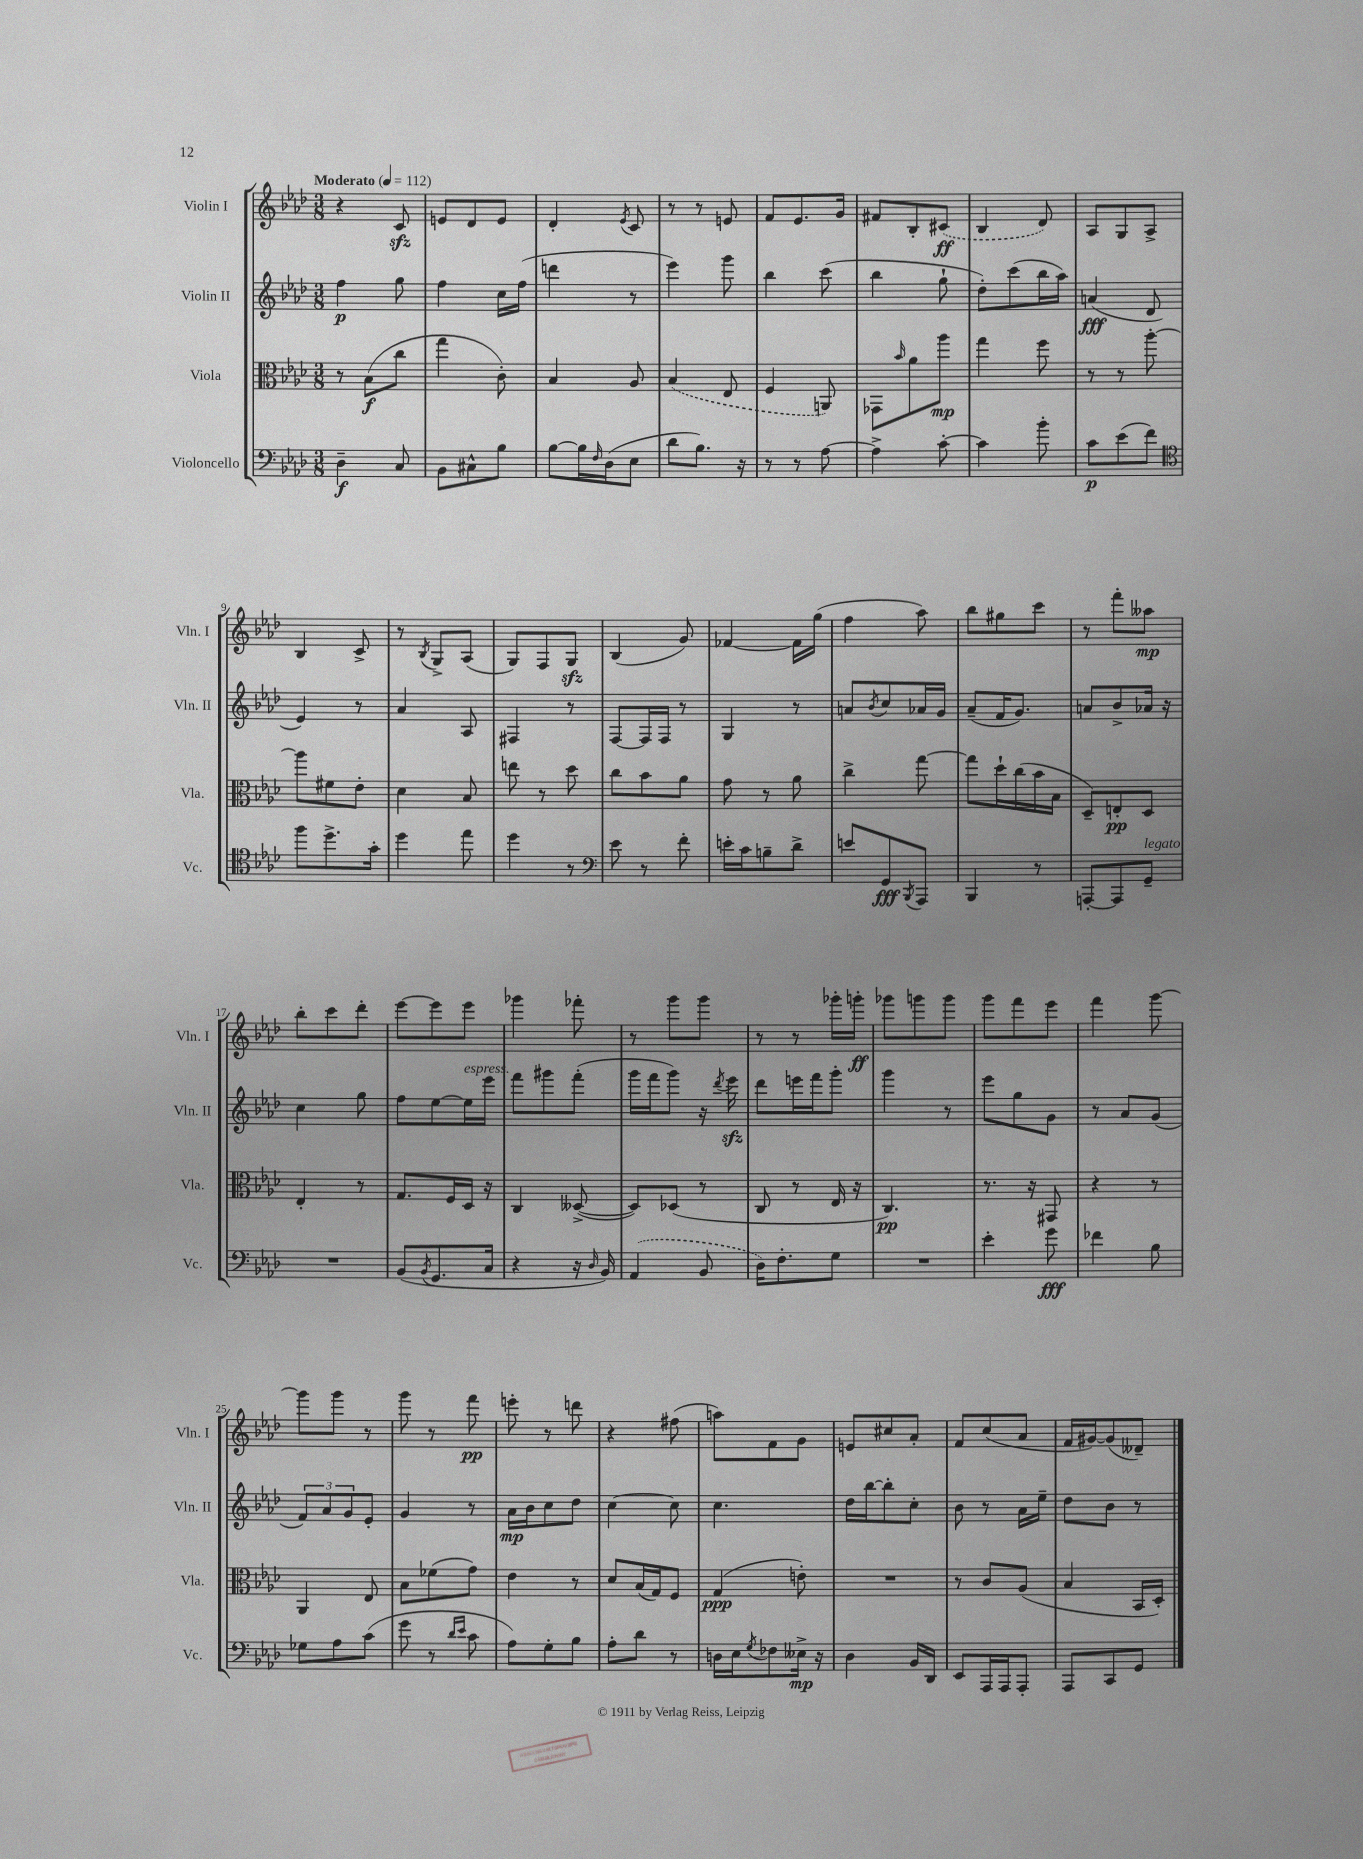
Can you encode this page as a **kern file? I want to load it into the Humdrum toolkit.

**kern	**dynam	**kern	**dynam	**kern	**dynam	**kern	**dynam
*part4	*part4	*part3	*part3	*part2	*part2	*part1	*part1
*staff4	*staff4	*staff3	*staff3	*staff2	*staff2	*staff1	*staff1
*I"Violoncello	*	*I"Viola	*	*I"Violin II	*	*I"Violin I	*
*I'Vc.	*	*I'Vla.	*	*I'Vln. II	*	*I'Vln. I	*
*clefF4	*	*clefC3	*	*clefG2	*	*clefG2	*
*k[b-e-a-d-]	*	*k[b-e-a-d-]	*	*k[b-e-a-d-]	*	*k[b-e-a-d-]	*
*M3/8	*	*M3/8	*	*M3/8	*	*M3/8	*
*MM112	*	*MM112	*	*MM112	*	*MM112	*
=1	=1	=1	=1	=1	=1	=1	=1
!	!	!	!	!	!	!LO:TX:a:B:t=Moderato	!
4D-~\	f	8r	.	4ff\	p	4r	.
.	.	(8B-\L	f	.	.	.	.
8C/	.	8cc\J	.	8gg\	.	8czz/	.
=2	=2	=2	=2	=2	=2	=2	=2
8BB-\L	.	4gg\	.	4ff\	.	8en/L	.
8C#X^^\	.	.	.	.	.	8d-/	.
8B-\J	.	8c'\)	.	16cc\LL	.	8e/J	.
.	.	.	.	(16ff\JJ	.	.	.
=3	=3	=3	=3	=3	=3	=3	=3
[8B-\L	.	4B-/	.	4dddn\	.	4d-'/	.
16B-\L]	.	.	.	.	.	.	.
16qqF/	.	.	.	.	.	.	.
(16D-\J	.	.	.	.	.	.	.
.	.	.	.	.	.	8qe-/	.
8E-\J	.	8A-/	.	8r	.	8c/	.
=4	=4	=4	=4	=4	=4	=4	=4
8d-\L	.	(4B-/	.	4eee-\)	.	8r	.
8.B-\J)	.	.	.	.	.	8r	.
.	.	8E-/	.	8ggg\	.	8en/	.
16r	.	.	.	.	.	.	.
=5	=5	=5	=5	=5	=5	=5	=5
8r	.	4F/	.	4bb-\	.	8f/L	.
8r	.	.	.	.	.	8.e-/	.
[8A-\	.	8AAn/)	.	(8ccc\	.	.	.
.	.	.	.	.	.	16g/Jk	.
=6	=6	=6	=6	=6	=6	=6	=6
4A-^\]	.	8GG-X\L	.	4bb-\	.	8f#X/L	.
.	.	16qqb-/	.	.	.	.	.
.	.	8a-\	.	.	.	8B-'/	.
[8c'\	.	8aa-\J	mp	8gg`\	.	(8c#X/J	ff
=7	=7	=7	=7	=7	=7	=7	=7
4c\]	.	4gg\	.	8dd-'\L)	.	4B-/	.
.	.	.	.	(8ccc\	.	.	.
8b-'\	.	8ff\	.	16bb-\L	.	8d-/)	.
.	.	.	.	16aa-\JJ)	.	.	.
=8	=8	=8	=8	=8	=8	=8	=8
8c\L	p	8r	.	(4an/	fff	8A-/L	.
(8e-\	.	8r	.	.	.	8G/	.
8f\J)	.	[8aa-'\	.	8d-/	.	8A-^/J	.
!!LO:LB:g=z
=9	=9	=9	=9	=9	=9	=9	=9
*clefC4	*	*	*	*	*	*	*
8ff\L	.	8aa-\L]	.	4e-/)	.	4B-/	.
8.dd-^\	.	8f#X\	.	.	.	.	.
.	.	8e-'\J	.	8r	.	8c^/	.
16g'\Jk	.	.	.	.	.	.	.
=10	=10	=10	=10	=10	=10	=10	=10
4dd-\	.	4d-\	.	4a-/	.	8r	.
.	.	.	.	.	.	8qB-/	.
.	.	.	.	.	.	8G^/L	.
8ee-\	.	8B-/	.	8A-/	.	(8A-/J	.
=11	=11	=11	=11	=11	=11	=11	=11
4dd-\	.	8een\	.	4F#X/	.	8G/L)	.
.	.	8r	.	.	.	8F/	.
8r	.	8dd-\	.	8r	.	8Gzz/J	.
=12	=12	=12	=12	=12	=12	=12	=12
*clefF4	*	*	*	*	*	*	*
8e-\	.	8cc\L	.	[8F/L	.	(4B-/	.
8r	.	8b-\	.	16F/L]	.	.	.
.	.	.	.	16F/JJ	.	.	.
8f'\	.	8a-\J	.	8r	.	8g/)	.
=13	=13	=13	=13	=13	=13	=13	=13
16en'\LL	.	8g\	.	4G/	.	[4f-X/	.
16c\J	.	.	.	.	.	.	.
8Bn~\	.	8r	.	.	.	.	.
8d-^\J	.	8a-\	.	8r	.	16f-\LL]	.
.	.	.	.	.	.	(16gg\JJ	.
=14	=14	=14	=14	=14	=14	=14	=14
8en/L	.	4cc^\	.	8an/L	.	4ff\	.
.	.	.	.	8qb-/	.	.	.
8GG/	fff	.	.	8cc/	.	.	.
8qBBB-/	.	.	.	.	.	.	.
8AAA-/J	.	[8gg\	.	16a-X/L	.	8aa-\)	.
.	.	.	.	16g/JJ	.	.	.
=15	=15	=15	=15	=15	=15	=15	=15
4BBB-/	.	8gg\L]	.	(8a-~/L	.	8bb-\L	.
.	.	16dd-`\L	.	16f/K	.	8gg#X\	.
.	.	(16cc\	.	8.g/J)	.	.	.
8r	.	16b-\	.	.	.	8ccc\J	.
.	.	16B-\JJ	.	.	.	.	.
=16	=16	=16	=16	=16	=16	=16	=16
[8AAAn'/L	.	8D-~/L)	.	8an/L	.	8r	.
8AAA/]	.	8En'/	pp	8b-^/	.	8fff'\L	.
!LO:TX:a:i:t=legato	!	!	!	!	!	!	!
8GG~/J	.	8D-/J	.	16a-X/Jk	.	8aa--X\J	mp
.	.	.	.	16r	.	.	.
!!LO:LB:g=z
=17	=17	=17	=17	=17	=17	=17	=17
4.r	.	4E-'/	.	4cc\	.	8bb-'\L	.
.	.	.	.	.	.	8ccc\	.
.	.	8r	.	8gg\	.	8ddd-'\J	.
=18	=18	=18	=18	=18	=18	=18	=18
(8BB-/L	.	8.G/L	.	8ff\L	.	[8eee-\L	.
8qBB-/	.	.	.	.	.	.	.
8.GG/	.	.	.	[8ee-\	.	8eee-\]	.
.	.	16F/L	.	.	.	.	.
!	!	!	!	!LO:TX:a:i:t=espress.	!	!	!
.	.	16D-/JJ	.	16ee-\L]	.	8eee-\J	.
16C/Jk	.	16r	.	16eee-\JJ	.	.	.
=19	=19	=19	=19	=19	=19	=19	=19
4r	.	4C/	.	8fff\L	.	4ggg-X\	.
.	.	.	.	8ggg#X\	.	.	.
16r	.	([8D--X^/	.	(8fff'\J	.	8fff-X'\	.
16qqD-/	.	.	.	.	.	.	.
16BB-/)	.	.	.	.	.	.	.
=20	=20	=20	=20	=20	=20	=20	=20
(4AA-/	.	8D--/L])	.	16ggg\LL	.	8r	.
.	.	.	.	16fff\J	.	.	.
.	.	(8D-X/J	.	8ggg\J)	.	8ggg\L	.
8BB-/	.	8r	.	16r	.	8ggg\J	.
.	.	.	.	8qddd-/	.	.	.
.	.	.	.	16eee-zz\	.	.	.
=21	=21	=21	=21	=21	=21	=21	=21
16D-\KL)	.	8C/	.	8ddd-\L	.	8r	.
8.F'\	.	.	.	.	.	.	.
.	.	8r	.	16eeen\L	.	8r	.
.	.	.	.	16fff\J	.	.	.
8G\J	.	16E-/	.	8ggg'\J	.	16ggg-X'\LL	.
.	.	16r	.	.	.	16gggn'\JJ	ff
=22	=22	=22	=22	=22	=22	=22	=22
4.r	.	4.C/)	pp	4ggg\	.	8ggg-X\L	.
.	.	.	.	.	.	8gggn\	.
.	.	.	.	8r	.	8ggg\J	.
=23	=23	=23	=23	=23	=23	=23	=23
4e-'\	.	8.r	.	8eee-\L	.	8ggg\L	.
.	.	.	.	8gg\	.	8fff\	.
.	.	16r	.	.	.	.	.
8g\	fff	8GG#X/	.	8g\J	.	8eee-\J	.
=24	=24	=24	=24	=24	=24	=24	=24
4f-X\	.	4r	.	8r	.	4fff\	.
.	.	.	.	8a-/L	.	.	.
8B-\	.	8r	.	(8g/J	.	[8ggg\	.
!!LO:LB:g=z
=25	=25	=25	=25	=25	=25	=25	=25
8G-X\L	.	4AA-/	.	12f/L)	.	8ggg\L]	.
.	.	.	.	12a-/	.	.	.
8A-\	.	.	.	.	.	8ggg\J	.
.	.	.	.	12g/	.	.	.
(8c\J	.	8E-/	.	8e-'/J	.	8r	.
=26	=26	=26	=26	=26	=26	=26	=26
8g\	.	8B-\L	.	4g/	.	8ggg\	.
8r	.	(8f-X\	.	.	.	8r	.
16qqd-/LL	.	.	.	.	.	.	.
16qqe-/JJ	.	.	.	.	.	.	.
8c\	.	8g\J)	.	8r	.	8fff\	pp
=27	=27	=27	=27	=27	=27	=27	=27
8A-\L)	.	4e-\	.	16a-\LL	mp	8eeen'\	.
.	.	.	.	16b-\J	.	.	.
8G'\	.	.	.	8cc\	.	8r	.
8B-\J	.	8r	.	8dd-\J	.	8dddn\	.
=28	=28	=28	=28	=28	=28	=28	=28
8A-'\L	.	8d-/L	.	[4cc\	.	4r	.
8d-\J	.	(16B-/L	.	.	.	.	.
.	.	16G/J)	.	.	.	.	.
8r	.	8F/J	.	8cc\]	.	(8ff#X\	.
=29	=29	=29	=29	=29	=29	=29	=29
16Dn\LL	.	(4G/	ppp	4.cc\	.	8aan\L)	.
16E-\J	.	.	.	.	.	.	.
8qG/	.	.	.	.	.	.	.
8F-X\	.	.	.	.	.	8f\	.
16E--X^\Jk	mp	8en'\)	.	.	.	8g\J	.
16r	.	.	.	.	.	.	.
=30	=30	=30	=30	=30	=30	=30	=30
4D-\	.	4.r	.	16dd-\LL	.	8en/L	.
.	.	.	.	[16bb-\J	.	.	.
.	.	.	.	8bb-'\]	.	8cc#X/	.
16BB-/LL	.	.	.	8cc'\J	.	8a-'/J	.
16DD-/JJ	.	.	.	.	.	.	.
=31	=31	=31	=31	=31	=31	=31	=31
8EE-/L	.	8r	.	8b-\	.	8f/L	.
16AAA-/L	.	8c/L	.	8r	.	(8cc/	.
16AAA-/J	.	.	.	.	.	.	.
8AAA-'/J	.	(8A-/J	.	16a-\LL	.	8a-/J	.
.	.	.	.	16ee-~\JJ	.	.	.
=32	=32	=32	=32	=32	=32	=32	=32
8AAA-/L	.	4B-/	.	8dd-\L	.	16f/LL	.
.	.	.	.	.	.	[16g#X/J)	.
8CC/	.	.	.	8b-\J	.	(8g#/]	.
8GG/J	.	16BB-/LL	.	8r	.	8d--X~/J)	.
.	.	16D-'/JJ)	.	.	.	.	.
==	==	==	==	==	==	==	==
*-	*-	*-	*-	*-	*-	*-	*-
